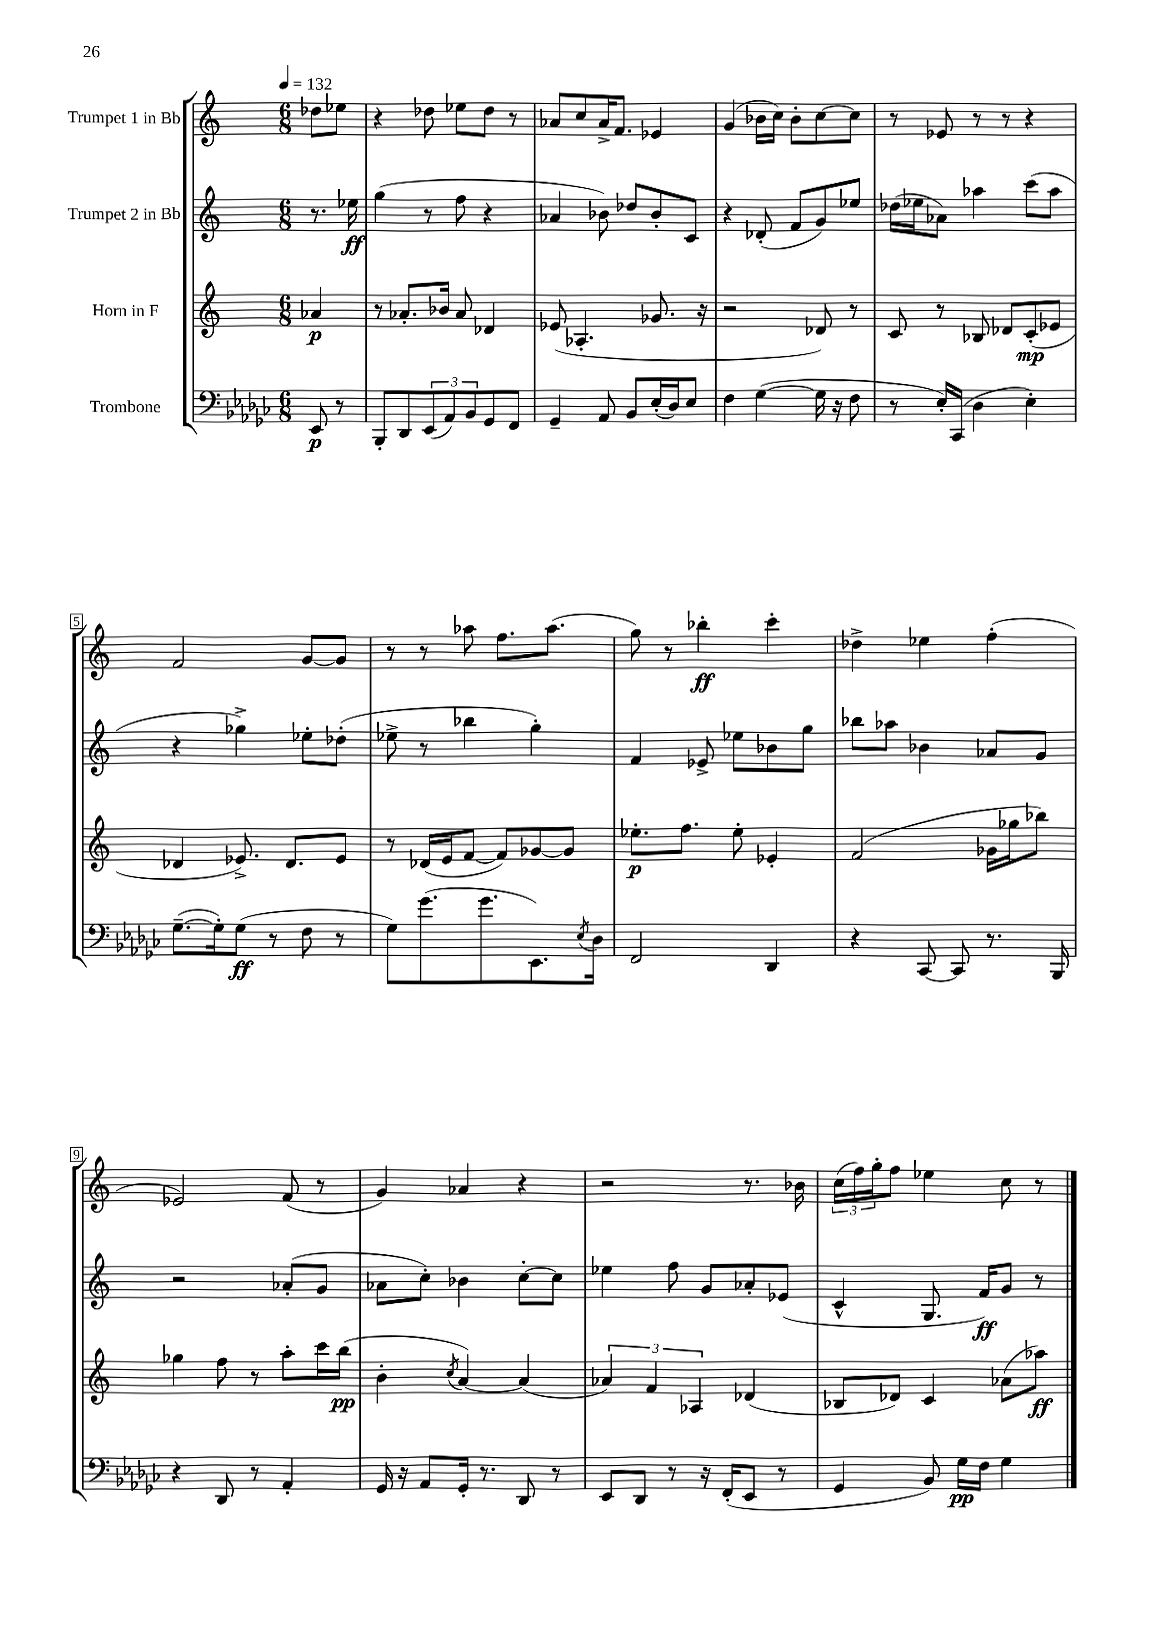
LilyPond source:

<<
\new StaffGroup <<
\new Staff = "s0" \with { instrumentName = "Trumpet 1 in Bb" } {
    \clef treble \key c \major \numericTimeSignature \time 6/8 \partial 4 \tempo 4 = 132
    des''8 ees''8 |
    r4 des''8 ees''8 des''8 r8 |
    aes'8 c''8 aes'16-> f'8. ees'4 |
    g'4( bes'16 c''16) bes'8-. c''8~ c''8 |
    r8 ees'8 r8 r8 r4 |
    f'2 g'8~ g'8 |
    r8 r8 aes''8 f''8. aes''8.( |
    g''8) r8 bes''4-.\ff c'''4-. |
    des''4-> ees''4 f''4-.( |
    ees'2) f'8( r8 |
    g'4) aes'4 r4 |
    r2 r8. bes'16 |
    \tuplet 3/2 { c''16( f''16) g''16-. } f''8 ees''4 c''8 r8 \bar "|." |
}
\new Staff = "s1" \with { instrumentName = "Trumpet 2 in Bb" } {
    \clef treble \key c \major \numericTimeSignature \time 6/8 \partial 4
    r8. ees''16\ff |
    g''4( r8 f''8 r4 |
    aes'4 bes'8) des''8 bes'8-. c'8 |
    r4 des'8-.( f'8 g'8) ees''8 |
    des''16( ees''16 aes'8) aes''4 c'''8( aes''8 |
    r4 ges''4->) ees''8-. des''8-.( |
    ees''8-> r8 bes''4 g''4-.) |
    f'4 ees'8-> ees''8 bes'8 g''8 |
    bes''8 aes''8 bes'4 aes'8 g'8 |
    r2 aes'8-.( g'8 |
    aes'8 c''8-.) bes'4 c''8~-. c''8 |
    ees''4 f''8 g'8 aes'8-. ees'8( |
    c'4-^ g8. f'16\ff) g'8 r8 \bar "|." |
}
\new Staff = "s2" \with { instrumentName = "Horn in F" } {
    \clef treble \key c \major \numericTimeSignature \time 6/8 \partial 4
    aes'4\p |
    r8 aes'8.-. bes'16 aes'8 des'4 |
    ees'8( aes4.-. ges'8. r16 |
    r2 des'8) r8 |
    c'8 r8 bes8 des'8 c'8-.\mp( ees'8 |
    des'4 ees'8.->) des'8. ees'8 |
    r8 des'16( e'16 f'8~ f'8) ges'8~ ges'8 |
    ees''8.-.\p f''8. ees''8-. ees'4-. |
    f'2( ges'16 ges''16 bes''8) |
    ges''4 f''8 r8 a''8-. c'''16 b''16\pp( |
    b'4-. \acciaccatura { c''8 } a'4~) a'4( |
    \tuplet 3/2 { aes'4) f'4 aes4 } des'4( |
    bes8 des'8) c'4 aes'8( aes''8\ff) \bar "|." |
}
\new Staff = "s3" \with { instrumentName = "Trombone" } {
    \clef bass \key ges \major \numericTimeSignature \time 6/8 \partial 4
    ees,8\p r8 |
    bes,,8-. des,8 \tuplet 3/2 { ees,8( aes,8) bes,8 } ges,8 f,8 |
    ges,4-- aes,8 bes,8 ees16-.( des16) ees8 |
    f4 ges4~( ges16 r16 f8 |
    r8 ees16-.) ces,16( des4 ees4-.) |
    ges8.~--( ges16-.) ges8\ff( r8 f8 r8 |
    ges8) ges'8.( ges'8. ees,8.) \acciaccatura { ees8 } des16 |
    f,2 des,4 |
    r4 ces,8~ ces,8 r8. bes,,16 |
    r4 des,8 r8 aes,4-. |
    ges,16 r16 aes,8 ges,16-. r8. des,8 r8 |
    ees,8 des,8 r8 r16 f,16-.( ees,8 r8 |
    ges,4 bes,8) ges16\pp f16 ges4 \bar "|." |
}
>>
>>
\layout { \context { \Score \override BarNumber.stencil = #(make-stencil-boxer 0.1 0.3 ly:text-interface::print) } }
